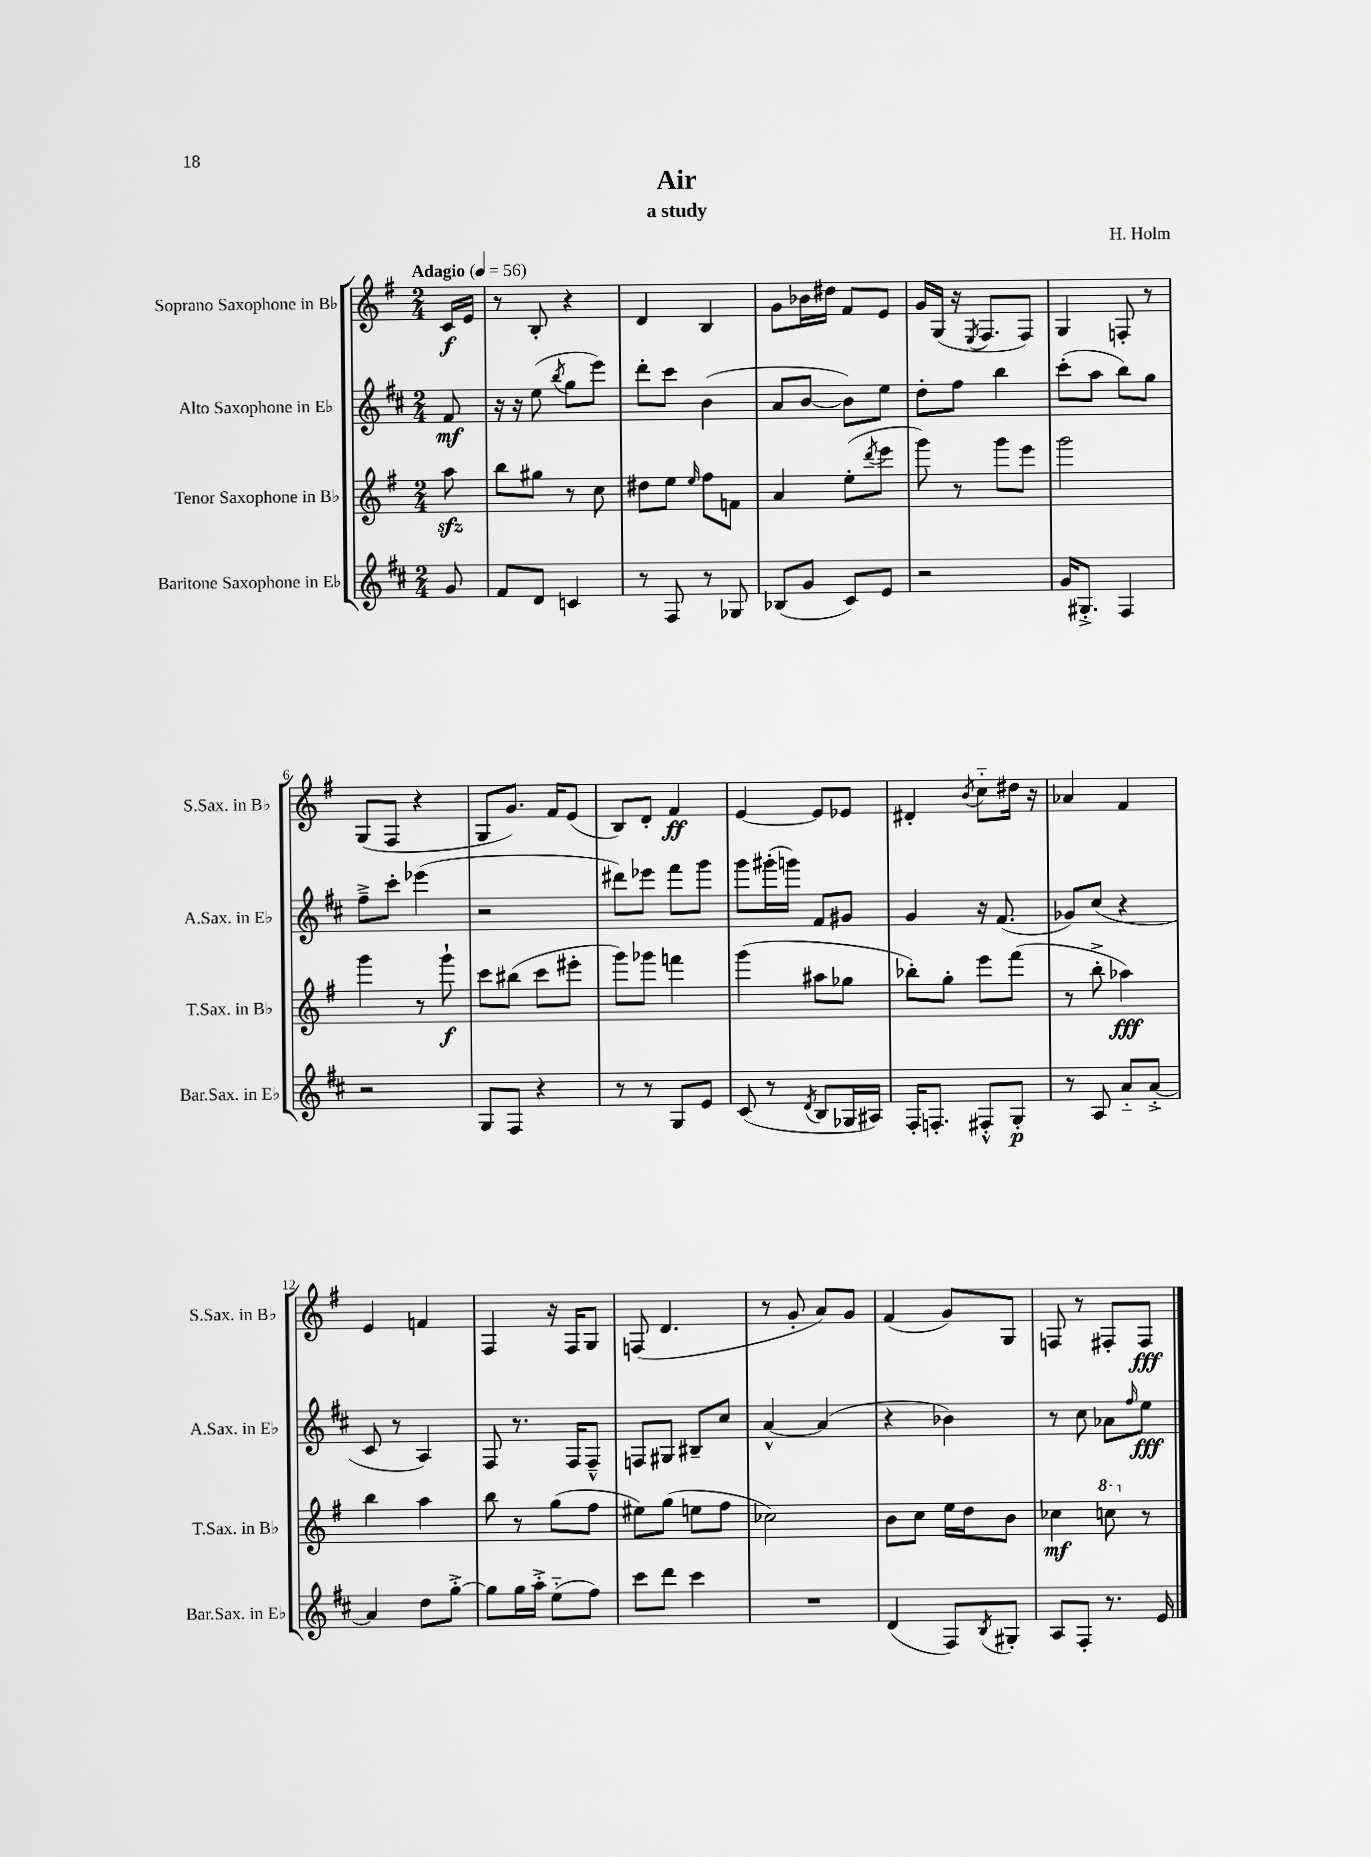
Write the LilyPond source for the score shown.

\header { title = "Air" composer = "H. Holm" subtitle = "a study" }
<<
\new StaffGroup <<
\new Staff = "s0" \with { instrumentName = "Soprano Saxophone in Bb" shortInstrumentName = "S.Sax. in Bb" } {
    \clef treble \key g \major \numericTimeSignature \time 2/4 \partial 8 \tempo "Adagio" 4 = 56
    c'16\f e'16 |
    r8 b8-. r4 |
    d'4 b4 |
    g'8 bes'16 dis''16 fis'8 e'8 |
    g'16 g16( r16 \acciaccatura { e8 } fis8. fis8) |
    g4 f8-. r8 |
    g8( fis8 r4 |
    g8 g'8.) fis'16 e'8( |
    b8) d'8-. fis'4\ff |
    e'4~ e'8 ees'8 |
    dis'4-. \acciaccatura { b'8 } c''8-_ dis''16 r16 |
    aes'4 fis'4 |
    e'4 f'4 |
    fis4 r16 fis16 g8 |
    f8( d'4. |
    r8 g'8-. a'8) g'8 |
    fis'4( g'8) g8 |
    f8 r8 fis8-. fis8\fff \bar "|." |
}
\new Staff = "s1" \with { instrumentName = "Alto Saxophone in Eb" shortInstrumentName = "A.Sax. in Eb" } {
    \clef treble \key d \major \numericTimeSignature \time 2/4 \partial 8
    fis'8\mf |
    r16 r16 e''8( \acciaccatura { b''8 } g''8 e'''8) |
    d'''8-. cis'''8 b'4( |
    a'8 b'8~ b'8) e''8 |
    d''8-. fis''8 b''4 |
    cis'''8-.( a''8 b''8) g''8 |
    fis''8---> cis'''8-. ees'''4( |
    r2 |
    dis'''8) ees'''8 fis'''8 g'''8 |
    g'''8 gis'''16-.( g'''16) fis'8 gis'8 |
    g'4 r16 fis'8.( |
    ges'8) cis''8( r4 |
    cis'8 r8 a4) |
    fis8 r8. fis16 fis8---^ |
    f8 gis8 bis8-- cis''8 |
    a'4~-^ a'4( |
    r4 bes'4) |
    r8 cis''8 aes'8 \grace { fis''16 } e''8\fff \bar "|." |
}
\new Staff = "s2" \with { instrumentName = "Tenor Saxophone in Bb" shortInstrumentName = "T.Sax. in Bb" } {
    \clef treble \key g \major \numericTimeSignature \time 2/4 \partial 8
    a''8\sfz |
    b''8 gis''8 r8 c''8 |
    dis''8 e''8 \grace { e''16 } fis''8 f'8 |
    a'4 e''8-.( \acciaccatura { d'''8 } e'''8 |
    g'''8) r8 g'''8 e'''8 |
    g'''2 |
    g'''4 r8 g'''8-!\f |
    c'''8 bis''8( c'''8 eis'''8-. |
    g'''8) ges'''8 f'''4 |
    g'''4( ais''8 ges''8 |
    bes''8-.) g''8-. e'''8 fis'''8( |
    r8 b''8-.-> aes''4\fff) |
    b''4 a''4 |
    b''8 r8 g''8( fis''8 |
    eis''8) g''8( e''8 fis''8 |
    ces''2) |
    b'8 c''8 e''16 d''16 b'8 |
    ces''4\mf \ottava #1 c'''!8 \ottava #0 r8 \bar "|." |
}
\new Staff = "s3" \with { instrumentName = "Baritone Saxophone in Eb" shortInstrumentName = "Bar.Sax. in Eb" } {
    \clef treble \key d \major \numericTimeSignature \time 2/4 \partial 8
    g'8 |
    fis'8 d'8 c'4 |
    r8 fis8 r8 ges8 |
    bes8( g'8 cis'8) e'8 |
    r2 |
    g'16 gis8.-.-> fis4 |
    r2 |
    g8 fis8 r4 |
    r8 r8 g8 e'8 |
    cis'8( r8 \acciaccatura { d'8 } b8 ges16 ais16) |
    fis16-. f8.-. fis8-.-^ g8-.\p |
    r8 a8 a'8-_ a'8~-.-> |
    a'4 d''8 g''8~-.-> |
    g''8 g''16 a''16-.-> e''8-_( fis''8) |
    cis'''8 d'''8 cis'''4 |
    R2 |
    d'4( fis8) \acciaccatura { b8 } gis8-. |
    a8 fis8-. r8. e'16 \bar "|." |
}
>>
>>
